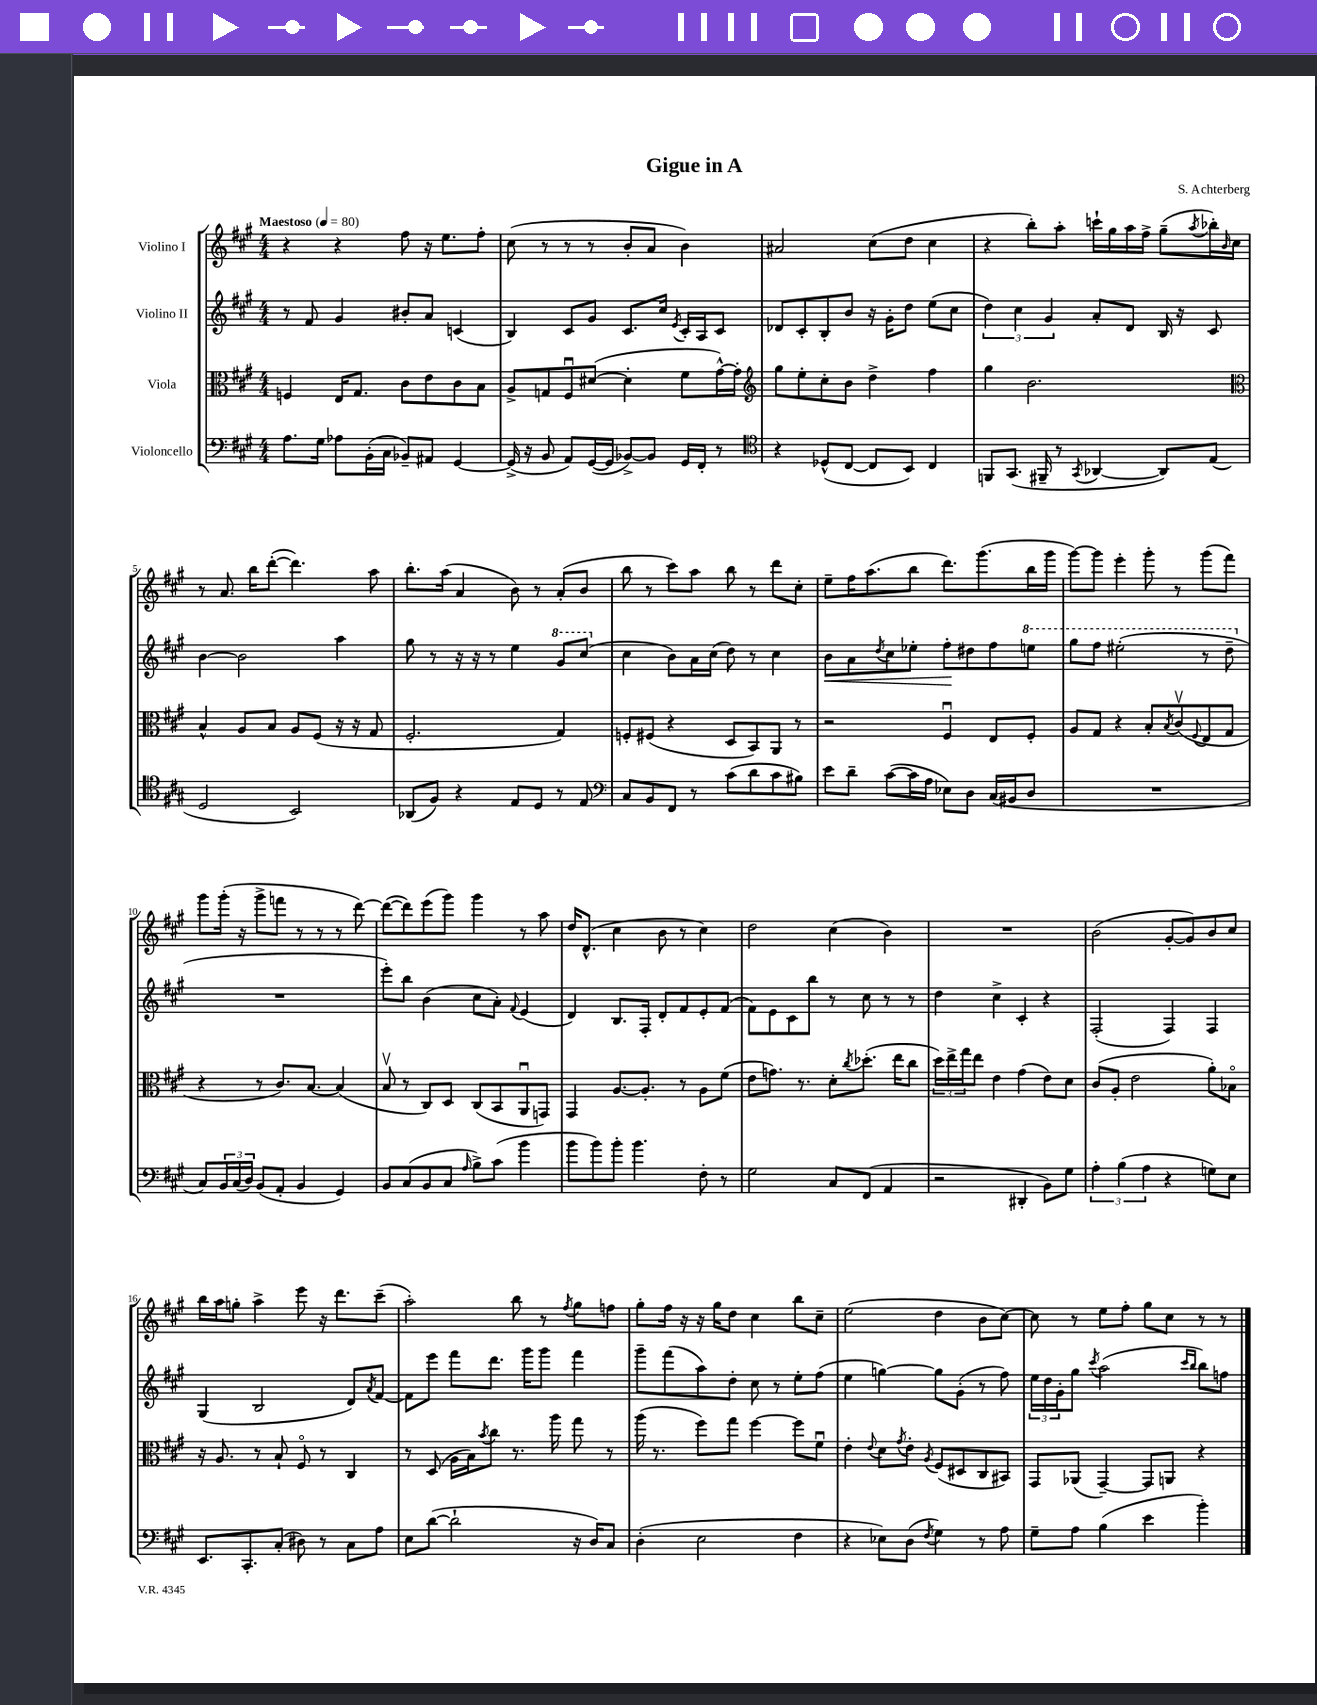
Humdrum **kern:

**kern	**kern	**kern	**kern
*staff4	*staff3	*staff2	*staff1
*clefF4	*clefC3	*clefG2	*clefG2
*k[f#c#g#]	*k[f#c#g#]	*k[f#c#g#]	*k[f#c#g#]
*M4/4	*M4/4	*M4/4	*M4/4
*MM80	*MM80	*MM80	*MM80
8.A	4F	8r	4r
.	.	8f#	.
16G#	.	.	.
8A-	16E	4g#	4r
.	8.G#	.	.
(16BB'	.	.	.
16C#	.	.	.
8BB-~)	8c#	8b#'	8ff#
8AA#	8e	8a	16r
.	.	.	8.ee
[4GG#	8c#	(4c	.
.	8B	.	8ff#'
=	=	=	=
(16GG#^]	8A^	4B)	(8cc#
16r	.	.	.
8BB	8G	.	8r
8AA)	8F#u	8c#	8r
([16GG#	([8d#	8g#	8r
16GG#]	.	.	.
[8BB-^)	4d#']	8.c#	8b'
8BB-]	.	.	8a
.	.	16cc#	.
.	.	8qe	.
16GG#	8f#	16c#'	4b)
16FF#'	.	16A	.
8r	[16g#^^)	8c#	.
.	16g#']	.	.
=	=	=	=
*clefC4	*clefG2	*	*
4r	8gg#	8d-	2a#
.	8ee'	8c#'	.
(8D-^^	8cc#'	8B'	.
[8C#	8b	8b	.
8C#]	4dd^	16r	(8cc#
.	.	16g#'	.
8BB)	.	8dd	8dd
4C#	4ff#	(8ee	4cc#
.	.	8cc#	.
=	=	=	=
8FF	4gg#	6dd)	4r
(8.GG#	.	.	.
.	.	6cc#	.
.	2.b	.	8bb')
16FF#~	.	.	.
.	.	6g#	.
8r	.	.	8aa'
8qGG#	.	.	.
[4AA-	.	8a'	16ccc`
.	.	.	16gg#
.	.	8d	16aa
.	.	.	16ff#^
8AA-])	.	16B	(8gg#~
.	.	16r	.
.	.	.	8qaa
(8E	.	8c#	16bb-')
.	.	.	16qqb
.	.	.	16cc#
=	=	=	=
*	*clefC3	*	*
2D	4B^^	[4b	8r
.	.	.	8.a
.	8A	2b]	.
.	.	.	16bb
.	8B	.	([8ddd'
2BB)	8A	.	4.ddd])
.	(8F#	.	.
.	16r	4aa	.
.	16r	.	.
.	8G#	.	8aa
=	=	=	=
(8AA-	2.F#'	8gg#	8.bb'
8F#)	.	8r	.
.	.	.	(16aa
4r	.	16r	4a
.	.	16r	.
.	.	8r	.
8E	.	4ee	8b)
8D	.	.	8r
8r	4G#)	8gg#	(8a'
8E	.	(8ccc#	8b
=	=	=	=
*clefF4	*	*	*
8C#	8F'	4cc#	8bb
8BB	(8F#	.	8r
8FF#	4r	8b)	8ccc#)
8r	.	16a	8aa
.	.	(16cc#	.
(8c#	8D	8dd)	8bb
8d	8BB)	8r	8r
8c#	8AA	4cc#	8ddd
8B#)	8r	.	8cc#'
=	=	=	=
8e	2r	8b	8ee~
8d~	.	8a	16ff#
.	.	.	(8.aa
.	.	8qdd	.
([8c#	.	8cc#	.
16c#]	.	8ee-'	8bb
16A	.	.	.
8E-)	4F#u	8ff#'	8.ddd)
8D	.	8dd#	.
.	.	.	(8.ggg#
(16C#	8E	8ff#	.
16BB#	.	.	.
8D	8F#'	8eee	16bb
.	.	.	16ggg#
=	=	=	=
1r	8A	8ggg#	[8ggg#)
.	8G#	8fff#	8ggg#]
.	4r	(2eee#'	4eee'
.	8B'	.	8ggg#'
.	8qB	.	.
.	(8c#v	.	8r
.	8qqF#	.	.
.	8E	8r	(8ggg#
.	8G#	8ddd~	8fff#)
=	=	=	=
8C#)	4r	1r	8ggg#
24BB	.	.	(16ggg#'
(24C#	.	.	.
.	.	.	16r
24D)	.	.	.
(8BB	8r	.	8ggg#^
8AA'	8.c#)	.	8fff
4BB	.	.	8r
.	[8.B	.	.
.	.	.	8r
4GG#)	(4B]	.	8r
.	.	.	[8ddd)
=	=	=	=
8BB	8Bv	8eee')	(8ddd_
(8C#	8r	8bb	8ddd])
8BB	8C#)	(4b	(8eee
8C#	8D	.	8ggg#)
16qqA	.	.	.
8B^)	(8C#	8cc#	4ggg#
(8c#	8BB	8a')	.
.	.	8qqf#	.
4b	8AAu	(4e	8r
.	8GG)	.	8aa
=	=	=	=
8b	4GG#	4d)	16dd
.	.	.	(8.d^^
8b)	.	.	.
8b'	[8.A	8.B	4cc#
4.b	.	.	.
.	8.A']	16F#'	.
.	.	8d'	8b
.	8r	8f#	8r
8F#'	8A	8e'	4cc#)
8r	(8f#	(8f#	.
=	=	=	=
2G#	8e	8f#)	2dd
.	8.g)	8e	.
.	.	8c#	.
.	8.r	.	.
.	.	8bb	.
8C#	8d'	8r	(4cc#
.	8qcc#	.	.
(8FF#	(8.dd-'	8cc#	.
4AA	.	8r	4b)
.	16ee	.	.
.	8cc#	8r	.
=	=	=	=
2r	24dd)	4dd	1r
.	24ee^	.	.
.	24gg#	.	.
.	8ee	.	.
.	4e	4cc#^	.
4DD#'	(4g#	4c#'	.
8BB)	8e)	4r	.
8G#	8d	.	.
=	=	=	=
6A'	(8c#	(2F#'	(2b
.	8A'	.	.
(6B	.	.	.
.	2e	.	.
6A	.	.	.
4r	.	4F#)	[8g#'
.	.	.	8g#])
8G)	8a')	4F#	8b
8E	8B-o	.	8cc#
=	=	=	=
8.EE	16r	(4G#	16bb
.	8.A	.	16aa
.	.	.	8gg'
8.CC#'	.	.	.
.	8r	2B	4aa^
(8C#'	8B`	.	.
8D#)	8F#o	.	8eee
8r	8r	.	16r
.	.	.	8.ddd
8C#	4C#	8d)	.
.	.	8qa	.
8A	.	[8f#	(8ccc#~
=	=	=	=
8E	8r	8f#]	2aa')
([8d	(8D	8eee	.
2d`]	16A	8fff#	.
.	16B)	.	.
.	8qb	.	.
.	8cc#	8.ddd	.
.	8.r	.	8bb
.	.	16ggg#	.
.	.	8ggg#	8r
.	16aa	.	.
.	.	.	8qff#
16r	8gg#	4fff#	8gg#
16D)	.	.	.
8C#	8r	.	8ff
=	=	=	=
(4D'	(16aa	8ggg#~	8gg#'
.	8.r	.	.
.	.	(8fff#	16ff#
.	.	.	16r
2E	8ff#)	8aa)	16r
.	.	.	16gg#
.	8gg#	8dd'	8dd
.	[4ff#	8cc#	4cc#
.	.	8r	.
4F#	8ff#]	8ee'	8bb
.	8f#u	(8ff#	8cc#~
=	=	=	=
4r	4e'	4ee	(2ee
.	8qqe	.	.
8E-)	8d	[4gg)	.
.	8qg#	.	.
(8D	8e'	.	.
8qF#	8qA	.	.
4G#)	(8F#	8gg]	4dd
.	8D#	(8g#'	.
8r	8C#	8r	8b
8A	8BB#)	8ff#)	[8cc#)
=	=	=	=
8G#~	8GG#	24ee	8cc#]
.	.	24dd	.
.	.	24g#'	.
8A	(8AA-	8gg#	8r
.	.	8qccc#	.
(4B	[4GG#~)	(2aa	8ee
.	.	.	8ff#'
4e	8GG#]	.	8gg#
.	8AA	.	8cc#
.	.	16qqccc#	.
.	.	16qqbb	.
4b')	4r	8bb)	8r
.	.	8ff	8r
==	==	==	==
*-	*-	*-	*-
